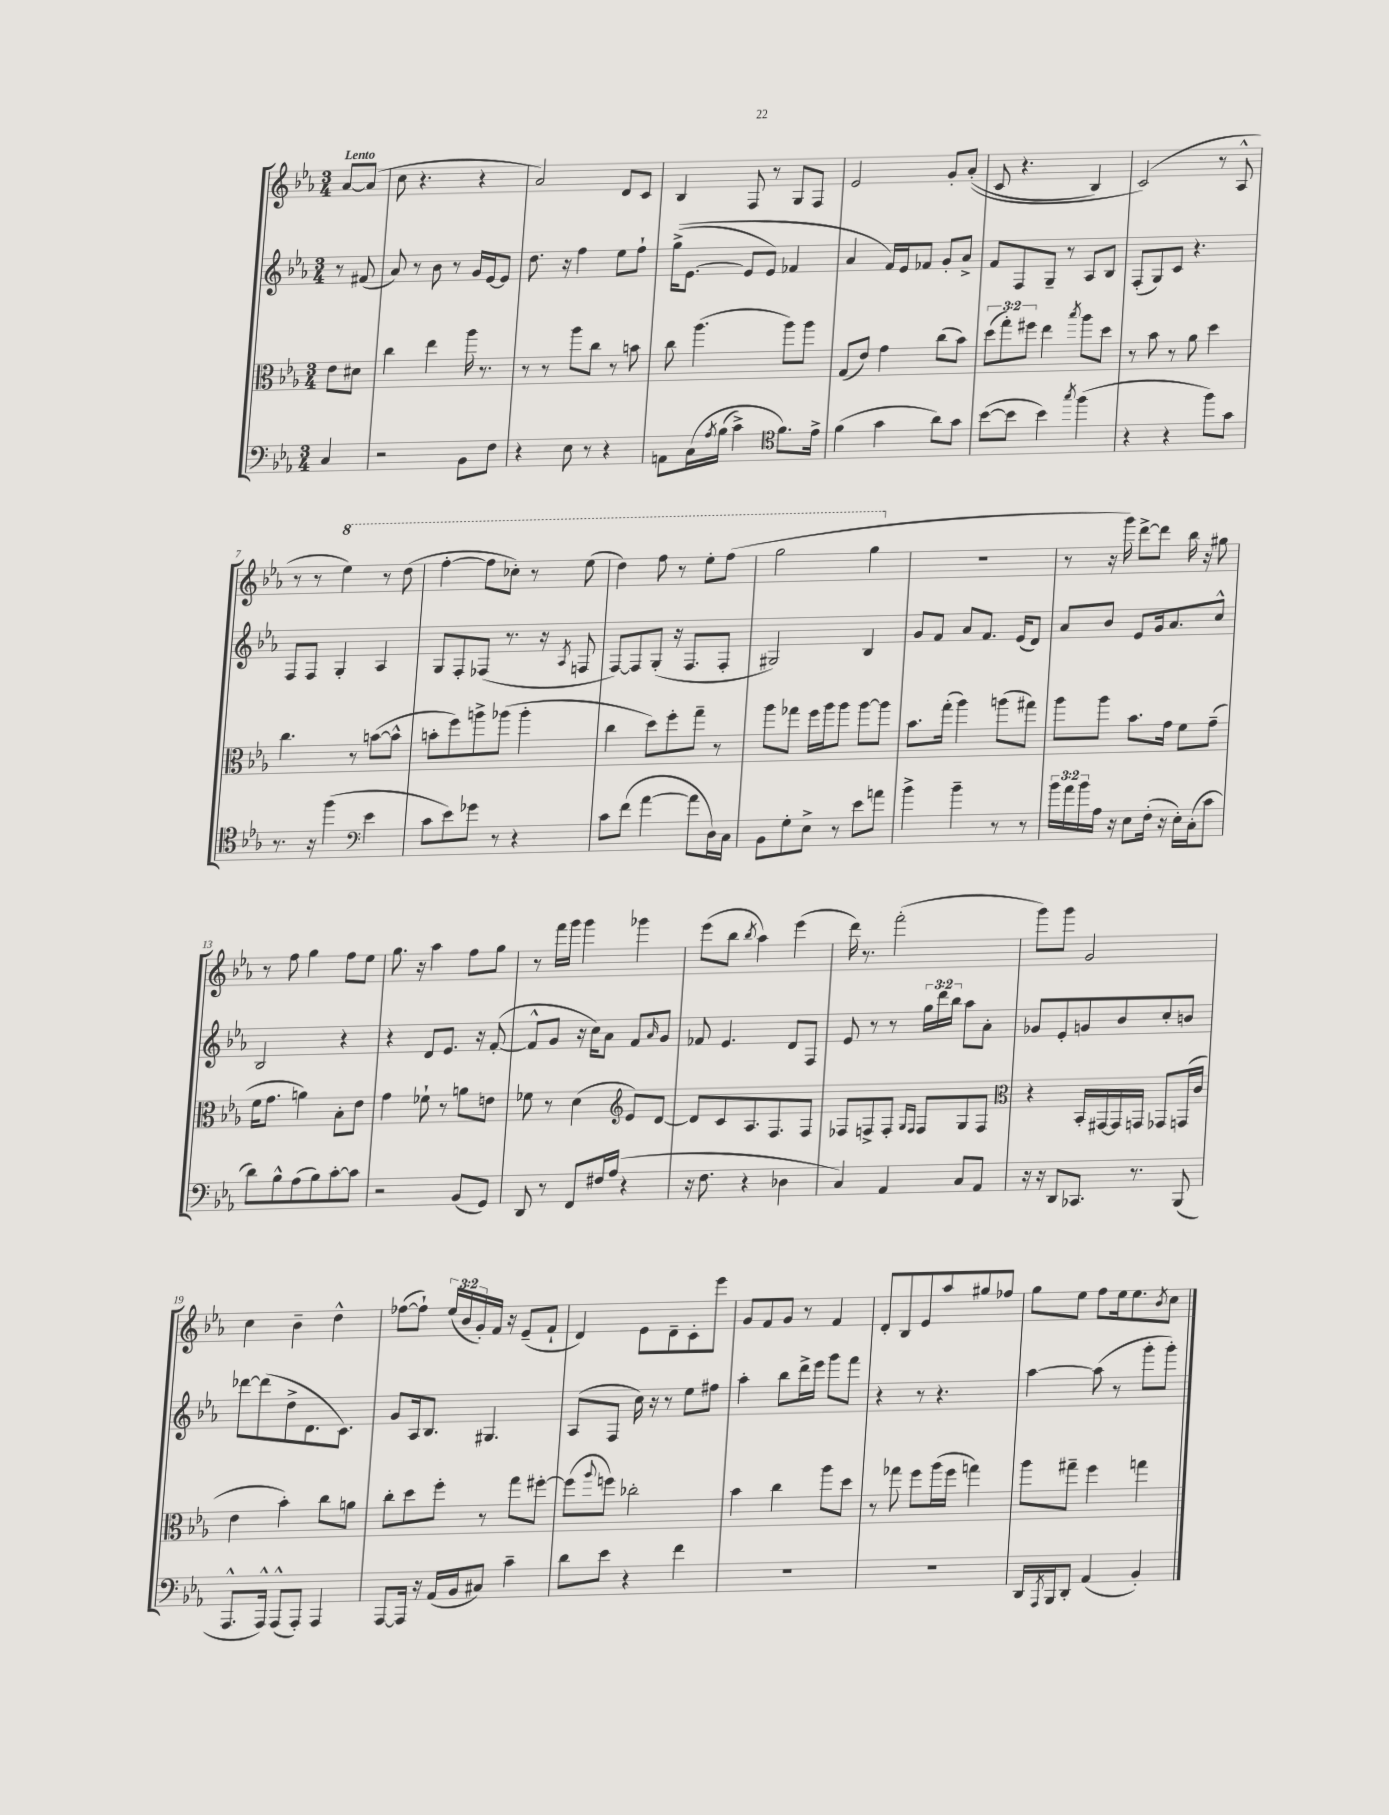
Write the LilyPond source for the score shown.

<<
\new StaffGroup <<
\new Staff = "s0" {
    \clef treble \key ees \major \numericTimeSignature \time 3/4 \override Staff.TupletNumber.text = #tuplet-number::calc-fraction-text \partial 4 \tempo "Lento"
    aes'8~ aes'8( |
    c''8 r4. r4 |
    aes'2) d'8 c'8 |
    bes4 f8 r8 g8 f8 |
    ees'2 g'8-. aes'8-.(\( |
    c'8 r4. bes4) |
    c'2(\) r8 aes8-^ |
    r8 r8 \ottava #1 ees'''4) r8 d'''8( |
    f'''4~-. f'''8 ces'''8-.) r8 ees'''8( |
    d'''4) f'''8 r8 ees'''8-. f'''8( |
    g'''2 g'''4 \ottava #0 |
    R2. |
    r8 r16 g'''16) d'''8~-> d'''8 bes''16 r16 gis''8 |
    r8 f''8 g''4 f''8 ees''8 |
    g''8. r16 aes''4 f''8 g''8 |
    r8 f'''16 g'''16 g'''4 ges'''4 |
    ees'''8( bes''8 \acciaccatura { bes''8 } aes''4) ees'''4( |
    d'''16) r8. f'''2-.( |
    g'''8) g'''8 g'2 |
    c''4 bes'4-- d''4-^ |
    fes''8~( fes''8-!) \tuplet 3/2 { ees''16( bes'16 g'16-.) } f'16 r16 ees'8--( f'8-! |
    d'4) ees'8 d'8-- c'8-. ees'''8 |
    g'8 f'8 g'8 r8 f'4 |
    d'8-. bes8 ees'8 aes''8 gis''8 fes''8 |
    g''8 ees''8 f''8 ees''16 ees''8. \acciaccatura { bes'8 } c''8 \bar "|." |
}
\new Staff = "s1" {
    \clef treble \key ees \major \numericTimeSignature \time 3/4 \override Staff.TupletNumber.text = #tuplet-number::calc-fraction-text \partial 4
    r8 fis'8( |
    aes'8) r8 bes'8 r8 g'16 ees'16~ ees'8 |
    d''8. r16 f''4 ees''8 f''8-! |
    g''16->(\( ees'8.~ ees'8 ees'8) fes'4 |
    aes'4 f'16\) ees'16 fes'8 g'8-. aes'8-> |
    f'8 f8 g8-- r8 aes8 bes8 |
    f8-.( g8) c'8 r4. |
    f8 f8 g4-. aes4 |
    g8 f8-. fes8( r8. r16 \acciaccatura { aes8 } f8 |
    f8~) f8 g8-.( r16 f8. f8-. |
    gis2) bes4 |
    g'8 f'8 aes'8 f'8. ees'16( d'8) |
    aes'8 bes'8 ees'8 g'16 aes'8. c''8-^ |
    bes2 r4 |
    r4 d'8 ees'8. r16 f'8~-.( |
    f'8-^ g'8 r16 c''16) aes'8 f'8 \grace { aes'16 } g'8 |
    fes'8 ees'4. d'8 f8 |
    ees'8 r8 r8 \tuplet 3/2 { g''16 d'''16 bes''16 } aes''8 aes'8-. |
    ges'8 ees'8-. g'8 bes'8 c''8-. b'8 |
    des'''8~ des'''8( d''8-> d'8. c'8.) |
    g'8 aes16 bes8. gis4. |
    aes8( f8 c''16) r16 r8 ees''8 fis''8 |
    aes''4-. bes''8 d'''16-> ees'''16 g'''8 f'''8 |
    r4 r8 r4. |
    aes''4~ aes''8( r8 g'''8-. g'''8-.) \bar "|." |
}
\new Staff = "s2" {
    \clef alto \key ees \major \numericTimeSignature \time 3/4 \override Staff.TupletNumber.text = #tuplet-number::calc-fraction-text \partial 4
    ees'8 dis'8 |
    c''4 ees''4 aes''16 r8. |
    r8 r8 aes''8 c''8 r8 b'8 |
    c''8 aes''4.( aes''8) aes''8 |
    g8( ees'8) g'4 c''8( bes'8) |
    \tuplet 3/2 { d''8( g''8-.) fis''8 } ees''4 \acciaccatura { bes''8 } aes''8 d''8 |
    r8 bes'8 r8 aes'8 d''4 |
    c''4. r8 b'8~( b'8-^ |
    b'8-. f''8) a''8-> aes''8( aes''4-. |
    c''4 d''8) f''8-. g''8-- r8 |
    aes''8 ges''8 f''16 aes''16 aes''8 aes''8~ aes''8 |
    bes'8. g''16-.( aes''4) a''8( gis''8) |
    aes''8 aes''8 bes'8. g'16 f'8 g'8--( |
    f'16 g'8. a'4) bes8-. ees'8 |
    g'4 fes'8-! r8 a'8 e'8 |
    fes'8 r8 d'4( \clef treble ees'8) d'8~ |
    d'8 c'8 aes8. f8. f8 |
    fes8 f8-> f8-. \grace { g16 f16 } f8 g8 f8 |
    \clef alto r4 bes,16-. gis,16~ gis,16 g,16 ges,8 g,16( c'16 |
    ees'4 bes'4-.) c''8 a'8 |
    c''8-. d''8 f''8-. r8 g''8 fis''8~-. |
    fis''8( \appoggiatura { aes''8 } f''8) ces''2-. |
    bes'4 c''4 aes''8 d''8 |
    r8 ges''8 f''8 aes''16( f''16 g''4) |
    aes''8 gis''8-- f''4 g''4 \bar "|." |
}
\new Staff = "s3" {
    \clef bass \key ees \major \numericTimeSignature \time 3/4 \override Staff.TupletNumber.text = #tuplet-number::calc-fraction-text \partial 4
    c4 |
    r2 bes,8 f8 |
    r4 ees8 r8 r4 |
    a,8 c16\( \acciaccatura { aes8 } bes16( c'4->) \clef tenor f'8.\) ees'16-> |
    f'4( g'4 aes'8) g'8 |
    bes'8~( bes'8 bes'4) \acciaccatura { g''8 } f''4( |
    r4 r4 f''8) g'8 |
    r8. r16 f''4( \clef bass ees'4 |
    c'8 ees'8) ges'8 r8 r4 |
    c'8 f'8( aes'4~ aes'8 d16) c16 |
    bes,8 g8-. ees8-> r8 ees'8 a'8 |
    bes'4-> bes'4-- r8 r8 |
    \tuplet 3/2 { bes'16 aes'16 bes'16 } aes16 r16 ees8 f16-.( r16 ees16-.) c16-.( c'8 |
    d'8) bes8-^ aes8( bes8) c'8~-. c'8 |
    r2 bes,8( g,8) |
    d,8 r8 f,8 fis16 aes16( r4 |
    r16 f8. r4 des4 |
    c4) aes,4 c8 aes,8 |
    r16 r16 d,8 ces,8. r8. bes,,8( |
    aes,,8.-^ aes,,16-^) aes,,8-^( aes,,8-.) aes,,4 |
    aes,,8~ aes,,16 r16 aes,16( bes,16 cis8) c'4-- |
    d'8 ees'8 r4 f'4 |
    R2. |
    R2. |
    d,16 \acciaccatura { aes,,8 } bes,,16 d,8-. aes,4( bes,4-.) \bar "|." |
}
>>
>>
